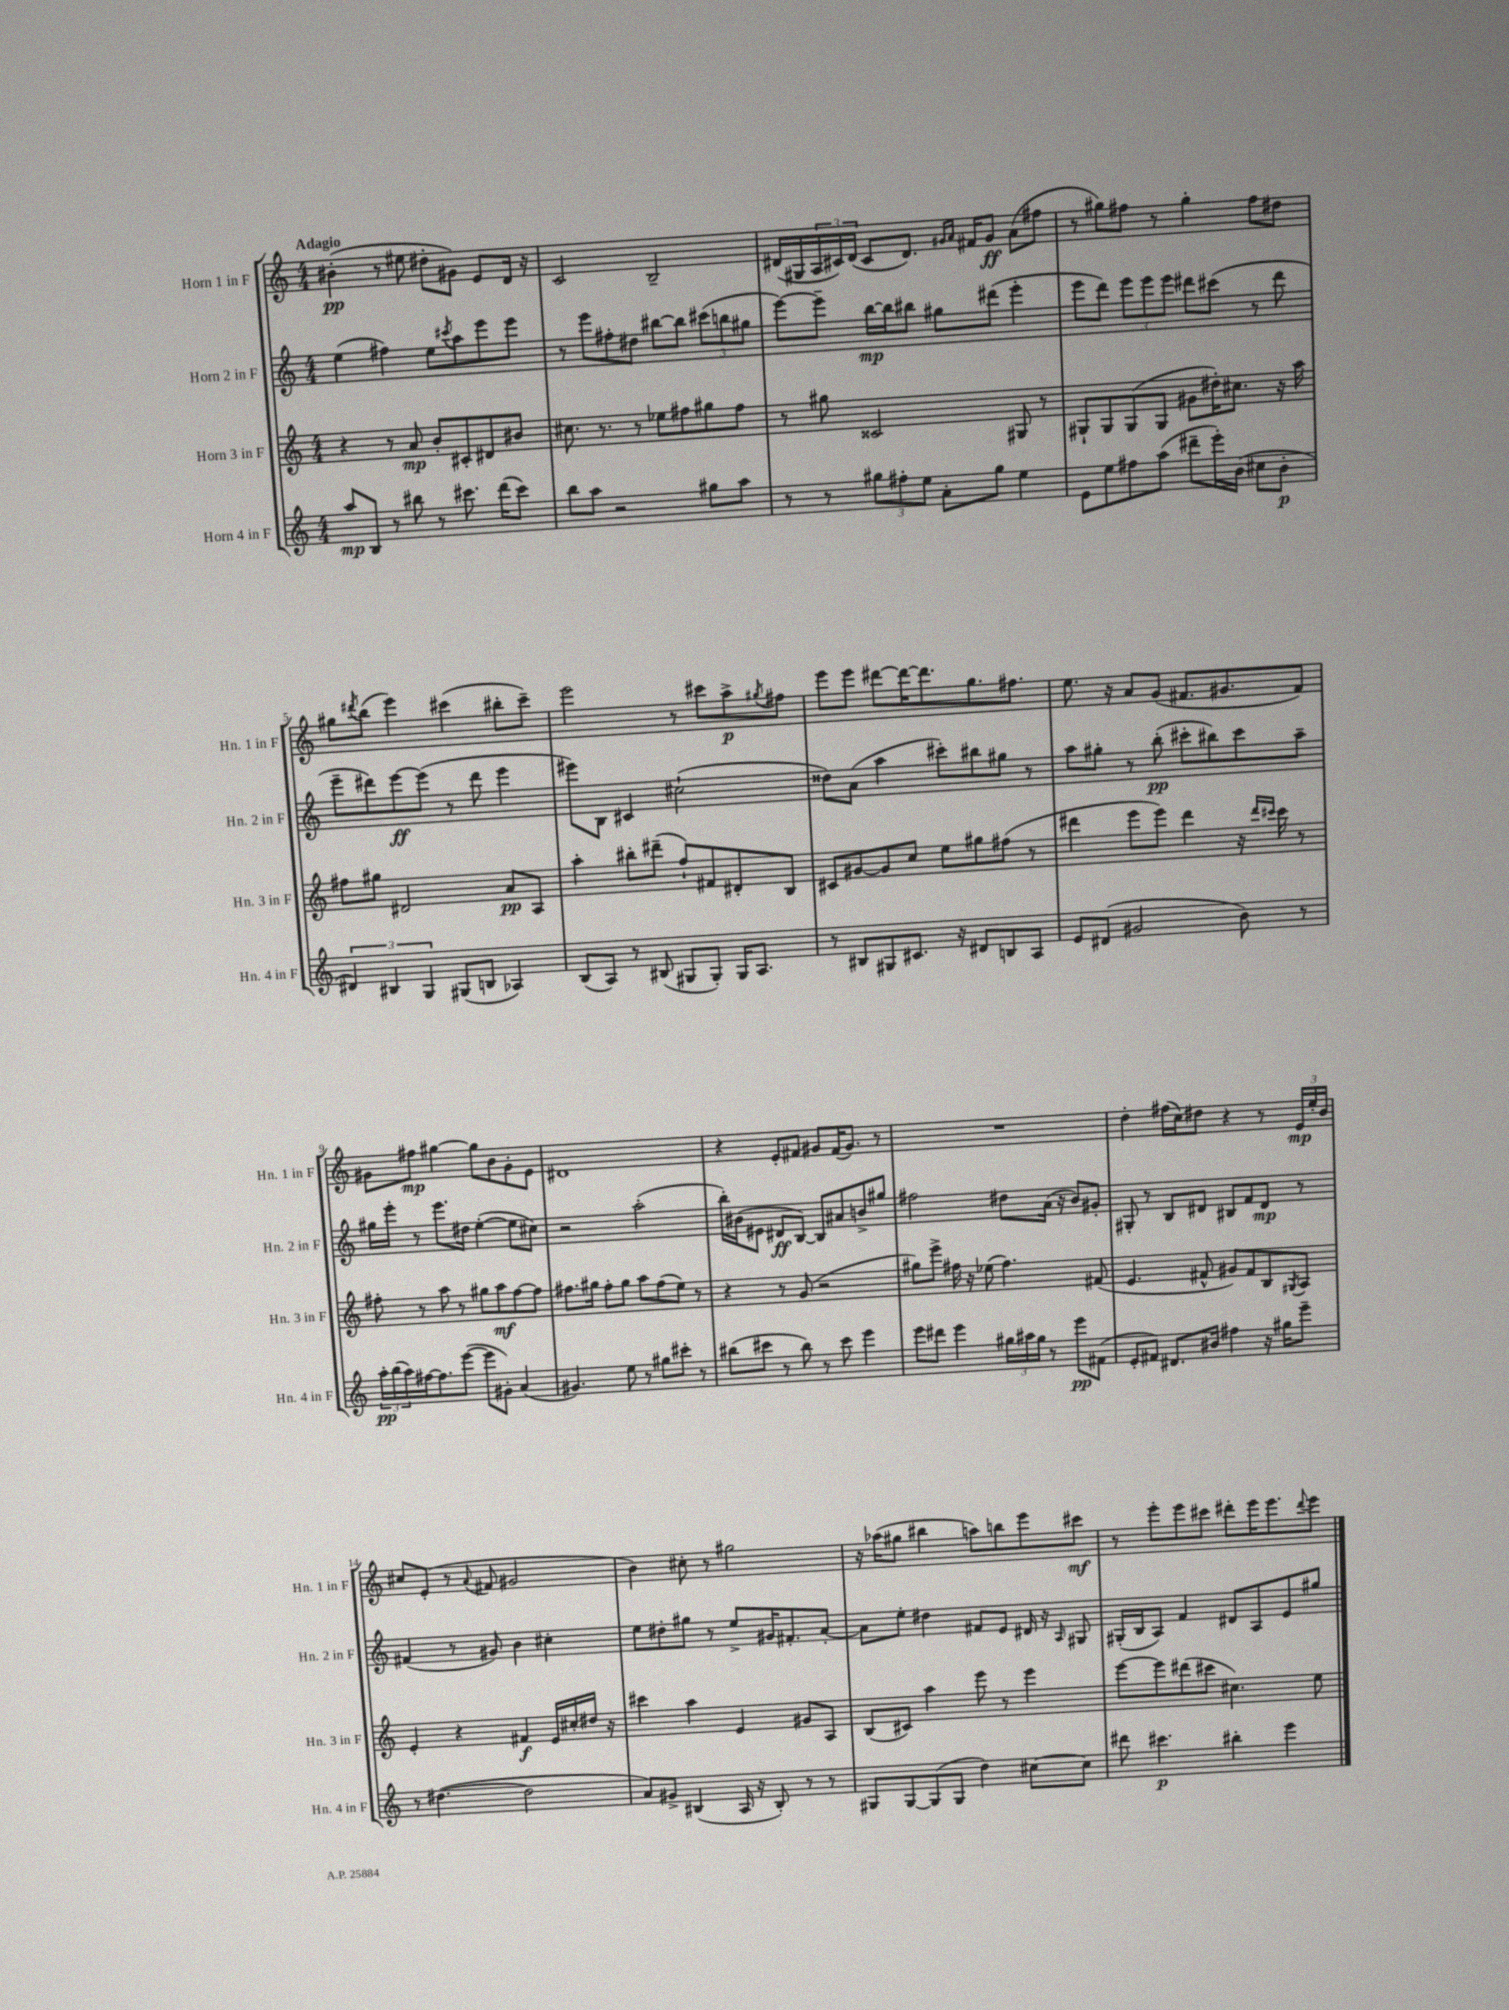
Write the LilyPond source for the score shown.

<<
\new StaffGroup <<
\new Staff = "s0" \with { instrumentName = "Horn 1 in F" shortInstrumentName = "Hn. 1 in F" } {
    \clef treble \key c \major \numericTimeSignature \time 4/4 \tempo "Adagio"
    bis'4-.\pp( r8 eis''8 dis''8-. gis'8) e'8 d'16 r16 |
    c'2 b2-- |
    dis'16( gis16 \tuplet 3/2 { a16 cis'16) dis'16( } cis'8 dis'8.) \grace { gis'16 a'16 } fis'16 gis'8\ff a'8( fis''8 |
    r8 gis''8) fis''8 r8 gis''4-. fis''8 dis''8 |
    gis''8 \acciaccatura { dis'''8 } b''8( e'''4) cis'''4( bis''8-. cis'''8--) |
    e'''2 r8 cis'''8 a''8->\p \acciaccatura { gis''8 } fis''8 |
    e'''8 e'''8 dis'''8~ dis'''16~ dis'''8. g''8. fis''8. |
    e''8. r16 a'8 g'8( fis'8. gis'8. fis'8) |
    gis'8 fis''8\mp gis''4~ gis''8 b'8 gis'8-. e'8 |
    dis'1 |
    r4 e'8-. fis'8 gis'8 fis'16( gis'8.) r8 |
    R1 |
    d''4-. fis''16( c''16) dis''8 r4 r8 \tuplet 3/2 { e'16\mp e''16-. b'16 } |
    cis''8 e'8-.( r8 \appoggiatura { a'8 } fis'8 gis'2 |
    b'4) cis''8-. r8 gis''2 |
    r16 aes''16( gis''8 bis''4 a''8) b''8 e'''8 cis'''8\mf |
    r8 e'''8-. e'''8 cis'''8 dis'''8-. e'''16 e'''8. \appoggiatura { dis'''8 } e'''8 \bar "|." |
}
\new Staff = "s1" \with { instrumentName = "Horn 2 in F" shortInstrumentName = "Hn. 2 in F" } {
    \clef treble \key c \major \numericTimeSignature \time 4/4
    e''4( fis''4) e''8 \acciaccatura { cis'''8 } a''8 e'''8 e'''8 |
    r8 e'''8 fis''8-. dis''8 bis''8~ bis''8 \tuplet 3/2 { cis'''8( b''8 gis''8 } |
    e'''8~) e'''8-- b''16~\mp b''16 bis''8 gis''8 dis'''8( e'''4-. |
    e'''8 d'''8) \tuplet 3/2 { e'''8 e'''8 e'''8 } dis'''8 cis'''8( r8 dis'''8 |
    e'''8-- dis'''8) e'''8~\ff e'''8( r8 dis'''8 e'''4 |
    eis'''8) b8 cis'4 cis''2-!( |
    disis''8) a'8( a''4 cis'''8-.) bis''8 gis''8 r8 |
    a''8 gis''8-. r8 b''8-.\pp( cis'''8-. bis''8) cis'''8 a''8-- |
    gis''16 e'''16-. r8 e'''8. dis''16 e''4~-.( e''8 cis''8) |
    r2 a''2-.( |
    b''16-.) bis'16( eis'8 dis'8\ff b8~) b8 ais'8 b'8-> gis''8 |
    fis''2 dis''8 a'16( r16 b'8) gis'8-. |
    gis8-. r8 b8 dis'8 bis8 f'8 dis'8\mp r8 |
    fis'4( r8 gis'8) b'4 cis''4-. |
    e''8 dis''8-. gis''8 r8 e''8-> gis'16 fis'8.-. a'8~-. |
    a'8 e''8-. dis''4 fis'8 e'8 dis'16 r16 \grace { a16 } gis8 |
    gis16-.( b16 a8) f'4 dis'8 a8 e'8 gis''8 \bar "|." |
}
\new Staff = "s2" \with { instrumentName = "Horn 3 in F" shortInstrumentName = "Hn. 3 in F" } {
    \clef treble \key c \major \numericTimeSignature \time 4/4
    r4 r8 a'8\mp b'8-. cis'8-. dis'8 bis'8 |
    cis''8. r8. r8 ees''8 fis''8 gis''8 fis''8 |
    r8 gis''8 cisis'2 gis8 r8 |
    gis8-! gis8 gis8( gis8 gis'8 dis''16-.) cis''8. r16 a''16 |
    fis''8 gis''8 dis'2 a'8\pp a8 |
    a''4-. bis''8-. dis'''8--( f''8-!) fis'8 dis'8-. b8 |
    cis'8 gis'8~ gis'8 c''8 e''8 gis''8 fis''8( r8 |
    dis'''4 e'''8 e'''8) dis'''4 r16 \grace { dis'''16 cis'''16 } cis'''16 r8 |
    fis''8-. r8 a''8 r8 gis''8 a''8\mf fis''8~ fis''8 |
    fis''8. gis''16 fis''8-. gis''8 a''8 fis''8( e''8) r8 |
    r4 r8 g'8( r2 |
    gis''8) e'''8-> fis''16 r16 ees''8( fis''4.) fis'8( |
    e'4. fis'8-^ gis'8) fis'8 b8 \acciaccatura { gis8 } a8 |
    e'4-. r4 fis'4\f e'16 cis''16-. dis''16 r16 |
    cis'''4 a''4 e'4 gis'8 a8 |
    b8( cis'8) a''4 e'''8 r8 e'''4 |
    e'''8~ e'''8 dis'''8( cis'''8 cis''4.) e''8 \bar "|." |
}
\new Staff = "s3" \with { instrumentName = "Horn 4 in F" shortInstrumentName = "Hn. 4 in F" } {
    \clef treble \key c \major \numericTimeSignature \time 4/4
    a''8\mp b8 r8 bis''8 r8 cis'''8. d'''16( cis'''8) |
    b''8 a''8 r2 gis''8 a''8 |
    r8 r8 \tuplet 3/2 { gis''8 fis''8-. e''8 } a'8-. gis''8 e''4 |
    e'8 e''8 fis''8 a''8( dis'''8-- e'''16-.) b'16( cis''8 b'8-.\p |
    \tuplet 3/2 { dis'4) bis4 g4 } gis8( b8 aes4) |
    b8( a8) r8 bis8( gis8 gis8-.) gis16 a8. |
    r8 bis8 gis8 cis'8. r16 dis'8 b8 a8 |
    e'8 dis'8( gis'2 b'8) r8 |
    \tuplet 3/2 { a''16-.\pp b''16( a''16) } fis''16~ fis''8. e'''8~( e'''8 gis'8-.) a'4( |
    gis'4.) e''8 r8 gis''8 cis'''8-. r8 |
    bis''8( cis'''8 r8 bis''8) r8 cis'''8 e'''4 |
    e'''8 dis'''8 e'''4 \tuplet 3/2 { gis''16 ais''16 gis''16 } r8 e'''8\pp fis'8( |
    e'8-. fis'8) dis'8. bis'16 fis''4 r16 gis''16 e'''8-- |
    r8 dis''4.~( dis''2 |
    a'8) gis'8-> bis4( a16 r16 bis8-.) r8 r8 |
    gis8 gis8~ gis8( gis8 d''4) cis''8~ cis''8 |
    dis'''8 cis'''4.\p bis''4-. e'''4 \bar "|." |
}
>>
>>
